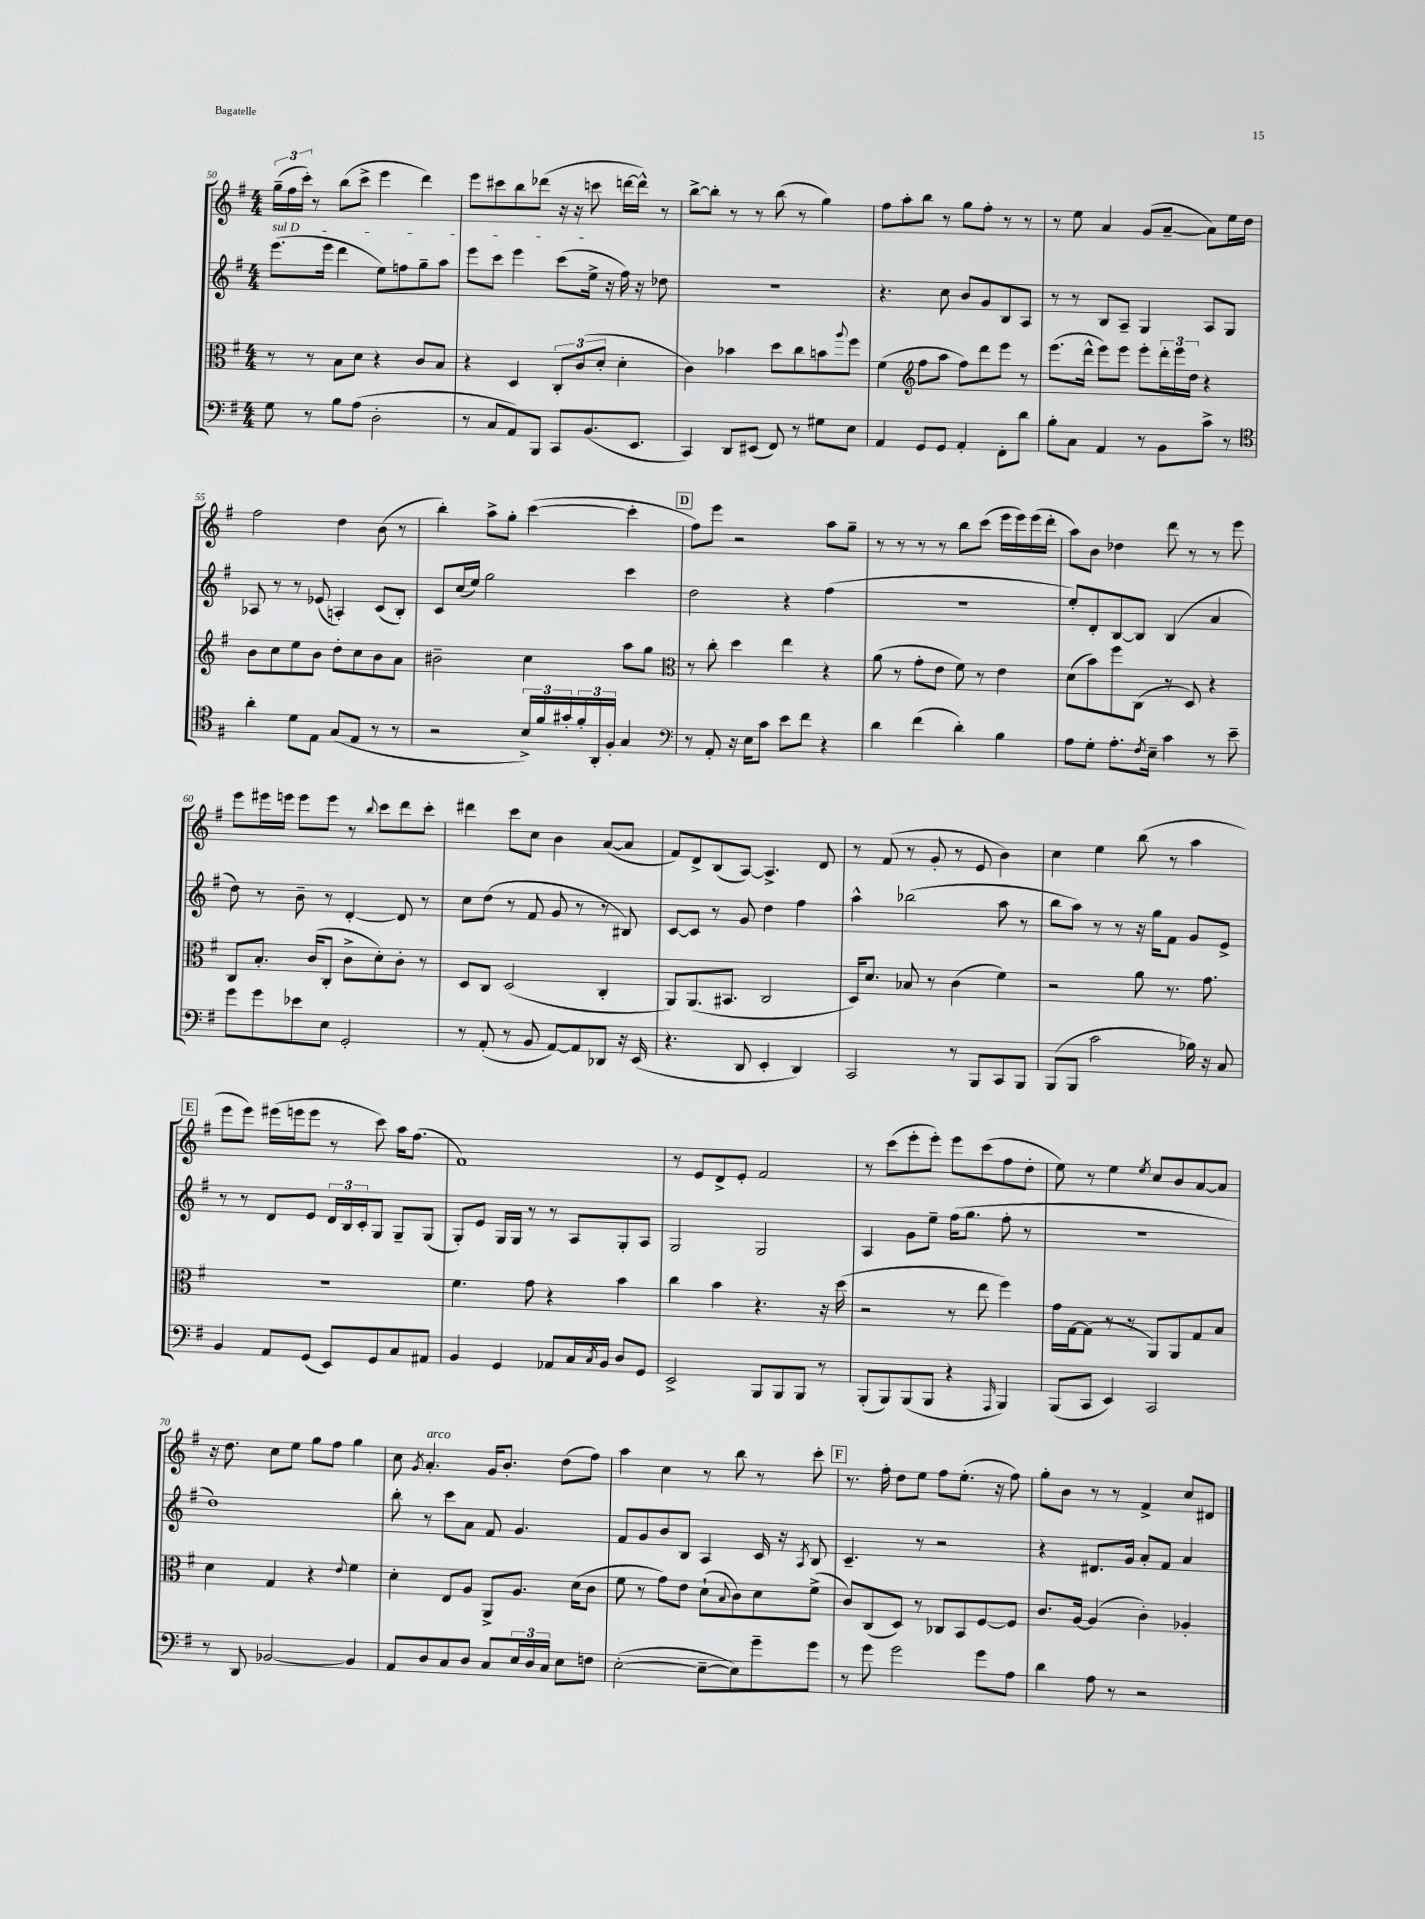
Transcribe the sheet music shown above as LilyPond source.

<<
\new StaffGroup <<
\new Staff = "s0" {
    \clef treble \key g \major \numericTimeSignature \time 4/4
    \tuplet 3/2 { g''16--( fis''16 c'''16-.) } r8 b''8( c'''8-> e'''4 d'''4) |
    e'''8 cis'''8 b''8 des'''8( r16 r16 c'''8 d'''16~ d'''16-^) r8 |
    b''8~-> b''8-. r8 r8 b''8( r8 g''4) |
    fis''8 a''8-. b''8 r8 g''8 fis''8-. r8 r8 |
    r8 e''8 a'4 g'8( a'8~-- a'8) e''16 d''16 |
    fis''2 d''4 b'8( r8 |
    b''4-.) a''8-> g''8-. c'''4~( c'''4-. |
    \mark \markup { \box "D" } fis''8) e'''8 r2 a''8 g''8-- |
    r8 r8 r8 r8 b''8 c'''8( e'''16 e'''16) e'''16( d'''16-. |
    a''8) b'8 des''4 d'''8 r8 r8 e'''8 |
    e'''8 eis'''16 e'''16 e'''8 e'''8 r8 \appoggiatura { b''8 } c'''8 d'''8 c'''8-. |
    dis'''4 c'''8 c''8 b'4 a'8~( a'8 |
    fis'8) d'8-> b8( a8~) a4.-> d'8 |
    r8 fis'8( r8 g'8-. r8 e'8 b'4) |
    c''4 e''4 b''8( r8 a''4 |
    \mark \markup { \box "E" } e'''8 e'''8) eis'''16( e'''16 e'''8 r8 c'''8) a''16 fis''8.( |
    fis'1) |
    r8 e'8 d'8-> e'8-. fis'2 |
    r8 c'''8( e'''8-. e'''8-.) e'''8 c'''8( fis''8 d''8-. |
    e''8) r8 e''4 \acciaccatura { e''8 } c''8 b'8 a'8~ a'8 |
    r16 d''8. c''8 e''8 g''8 fis''8 g''4 |
    c''8 \acciaccatura { g'8 } a'4.-.^\markup { \italic "arco" } g'16 b'8.-. d''8( fis''8) |
    a''4 c''4 r8 b''8 r8 c'''8-. |
    \mark \markup { \box "F" } r8. fis''16-. d''8 e''8 fis''8 e''8.-.( r16 fis''8) |
    g''8-. b'8 r8 r8 fis'4-> c''8 dis'8 \bar "|." |
}
\new Staff = "s1" {
    \clef treble \key g \major \numericTimeSignature \time 4/4
    \once \override TextSpanner.bound-details.left.text = \markup { \italic "sul D" } e'''8.\startTextSpan( e'''16 d'''4 e''8) f''8 g''8-- a''8 |
    e'''8 c'''8 e'''4 c'''8( e''16->\stopTextSpan r16 fis''16) r16 des''8 |
    r1 |
    r4. c''8 b'8 g'8 b8 a8 |
    r8 r8 b8 a8-- g4 a8 g8 |
    aes8 r8 r8 ees'8( a4-.) c'8( b8-.) |
    c'8 c''16( e''16) g''2 c'''4 |
    \mark \markup { \box "D" } d''2 r4 fis''4( |
    R1 |
    e''8-.) d'8-. b8~ b8 b4( a'4 |
    d''8) r8 b'8-- r8 d'4~-. d'8 r8 |
    c''8 d''8( r8 fis'8 g'8 r8 r8 bis8) |
    c'8~ c'8 r8 g'8 d''4 fis''4 |
    a''4-^ bes''2( a''8 r8 |
    b''8 a''8) r8 r8 r16 g''16 fis'8 g'8 e'8-> |
    \mark \markup { \box "E" } r8 r8 d'8 e'8 \tuplet 3/2 { d'16 b16 c'16-. } g8 g8-- g8( |
    g8-.) e'8 g16 g16 r8 r8 a8 g8-. a8 |
    g2 g2 |
    a4 g'8 e''8-- fis''16( g''8. fis''8-. r8 |
    R1 |
    d''1) |
    b''8-. r8 c'''8 a'8 fis'8 g'4. |
    fis'8 g'8 b'8 b8 a4 c'16 r16 \acciaccatura { a8 } b8 |
    \mark \markup { \box "F" } c'4.-- r8 r2 |
    r4 dis'8. g'16 a'8-. fis'8 a'4 \bar "|." |
}
\new Staff = "s2" {
    \clef alto \key g \major \numericTimeSignature \time 4/4
    r8 r8 b8 d'8 r4 c'8 b8 |
    r4 d4 \tuplet 3/2 { c8-. c'8( d'8-. } d'4-. |
    c'4) bes'4 d''8 c''8 b'8 \appoggiatura { a''8 } fis''8 |
    fis'4( \clef treble fis''8 a''8 fis''8) d'''8 e'''8 r8 |
    e'''8.( d'''16-^ e'''8) e'''8 e'''8-. \tuplet 3/2 { d'''16-. e'''16 d''16 } r4 |
    b'8 c''8 e''8 b'8 d''8-. c''8 b'8 a'8 |
    bis'2-- c''4 a''8 g''8 |
    \mark \markup { \box "D" } \clef alto r8 c''8-. d''4 e''4 r4 |
    a'8( r8 g'8-. e'8 fis'8) r8 e'4 |
    d'8( b'8) fis''8 c8( r8 d8) r4 |
    c8 b8.-. c'16( c8-. c'8-> d'8-.) c'8-. r8 |
    d8 c8 d2( c4-. |
    a,8) a,8.( bis,8. c2 |
    d16) d'8. bes8 r8 c'4( fis'4) |
    r2 a'8 r8. g'8. |
    \mark \markup { \box "E" } R1 |
    fis'4. g'8 r4 b'4 |
    c''4 b'4 r4. r16 d''16( |
    r2 r8 e''8 fis''4) |
    g'16 g16~ g8( r8 r8 a,8) a,8 g8 b8 |
    d'4 g4 r4 \appoggiatura { e'8 } fis'4 |
    d'4-. e8 a8 a,8-> a8. d'16( c'8 |
    fis'8 r8 g'8) e'8 d'8-!( \appoggiatura { b8 } c'8) d'8 fis'8->( |
    \mark \markup { \box "F" } c'8) c8( d8) r8 ces8 b,8 fis8~ fis8 |
    c'8. a16~ a4( c'4-.) aes4-. \bar "|." |
}
\new Staff = "s3" {
    \clef bass \key g \major \numericTimeSignature \time 4/4
    g8 r8 b8 a8( d2-. |
    r8 c8 a,8) b,,8 c,8 b,8.( e,8. |
    c,4) d,8 eis,8( fis,8) r8 gis8 e8 |
    a,4 g,8 g,8 a,4-. fis,8-. d'8 |
    b8-. c8 a,4 r8 b,8 c'8-> r8 |
    \clef tenor a'4-. d'8 e8 g8( e8 r8 r8 |
    r2 \tuplet 3/2 { b16->) fis'16 gis'16-. } \tuplet 3/2 { fis'16-. a,16-. fis16-. } g4 |
    \mark \markup { \box "D" } \clef bass r8 a,8-. r16 e16 c'8 e'8 fis'8 r4 |
    d'4 fis'4( d'4-.) b4 |
    a8 g8-. a8.-. \acciaccatura { fis8 } e16-- c'4 r8 e'8-- |
    g'8 g'8 ees'8 e8 g,2-. |
    r8 a,8-.( r8 b,8 a,8~) a,8 des,8 r16 e,16( |
    r4. d,8 e,4-. d,4) |
    c,2 r8 b,,8 c,8 b,,8 |
    b,,8( b,,8 c'2 bes16) r16 c8 |
    \mark \markup { \box "E" } b,4 a,8 g,8( e,8) g,8 c8 ais,8 |
    b,4 g,4 aes,8 c16 \acciaccatura { c8 } b,16 d8 g,8 |
    e,2-> b,,8 b,,8 b,,8 r8 |
    b,,8-.( b,,8) b,,8( b,,8 r4 \grace { a,,16 } b,,4) |
    b,,8( c,8 e,4) c,2 |
    r8 d,8 bes,2~ bes,4 |
    a,8 d8 c8 d8 c8 \tuplet 3/2 { e16 d16 c16 } e8 f8 |
    e2~-.( e8~-- e8) g'8-- g'8 |
    \mark \markup { \box "F" } r8 g'8 g'2 g'8 a8 |
    d'4 a8 r8 r2 \bar "|." |
}
>>
>>
\layout { \context { \Score currentBarNumber = #50 } }
